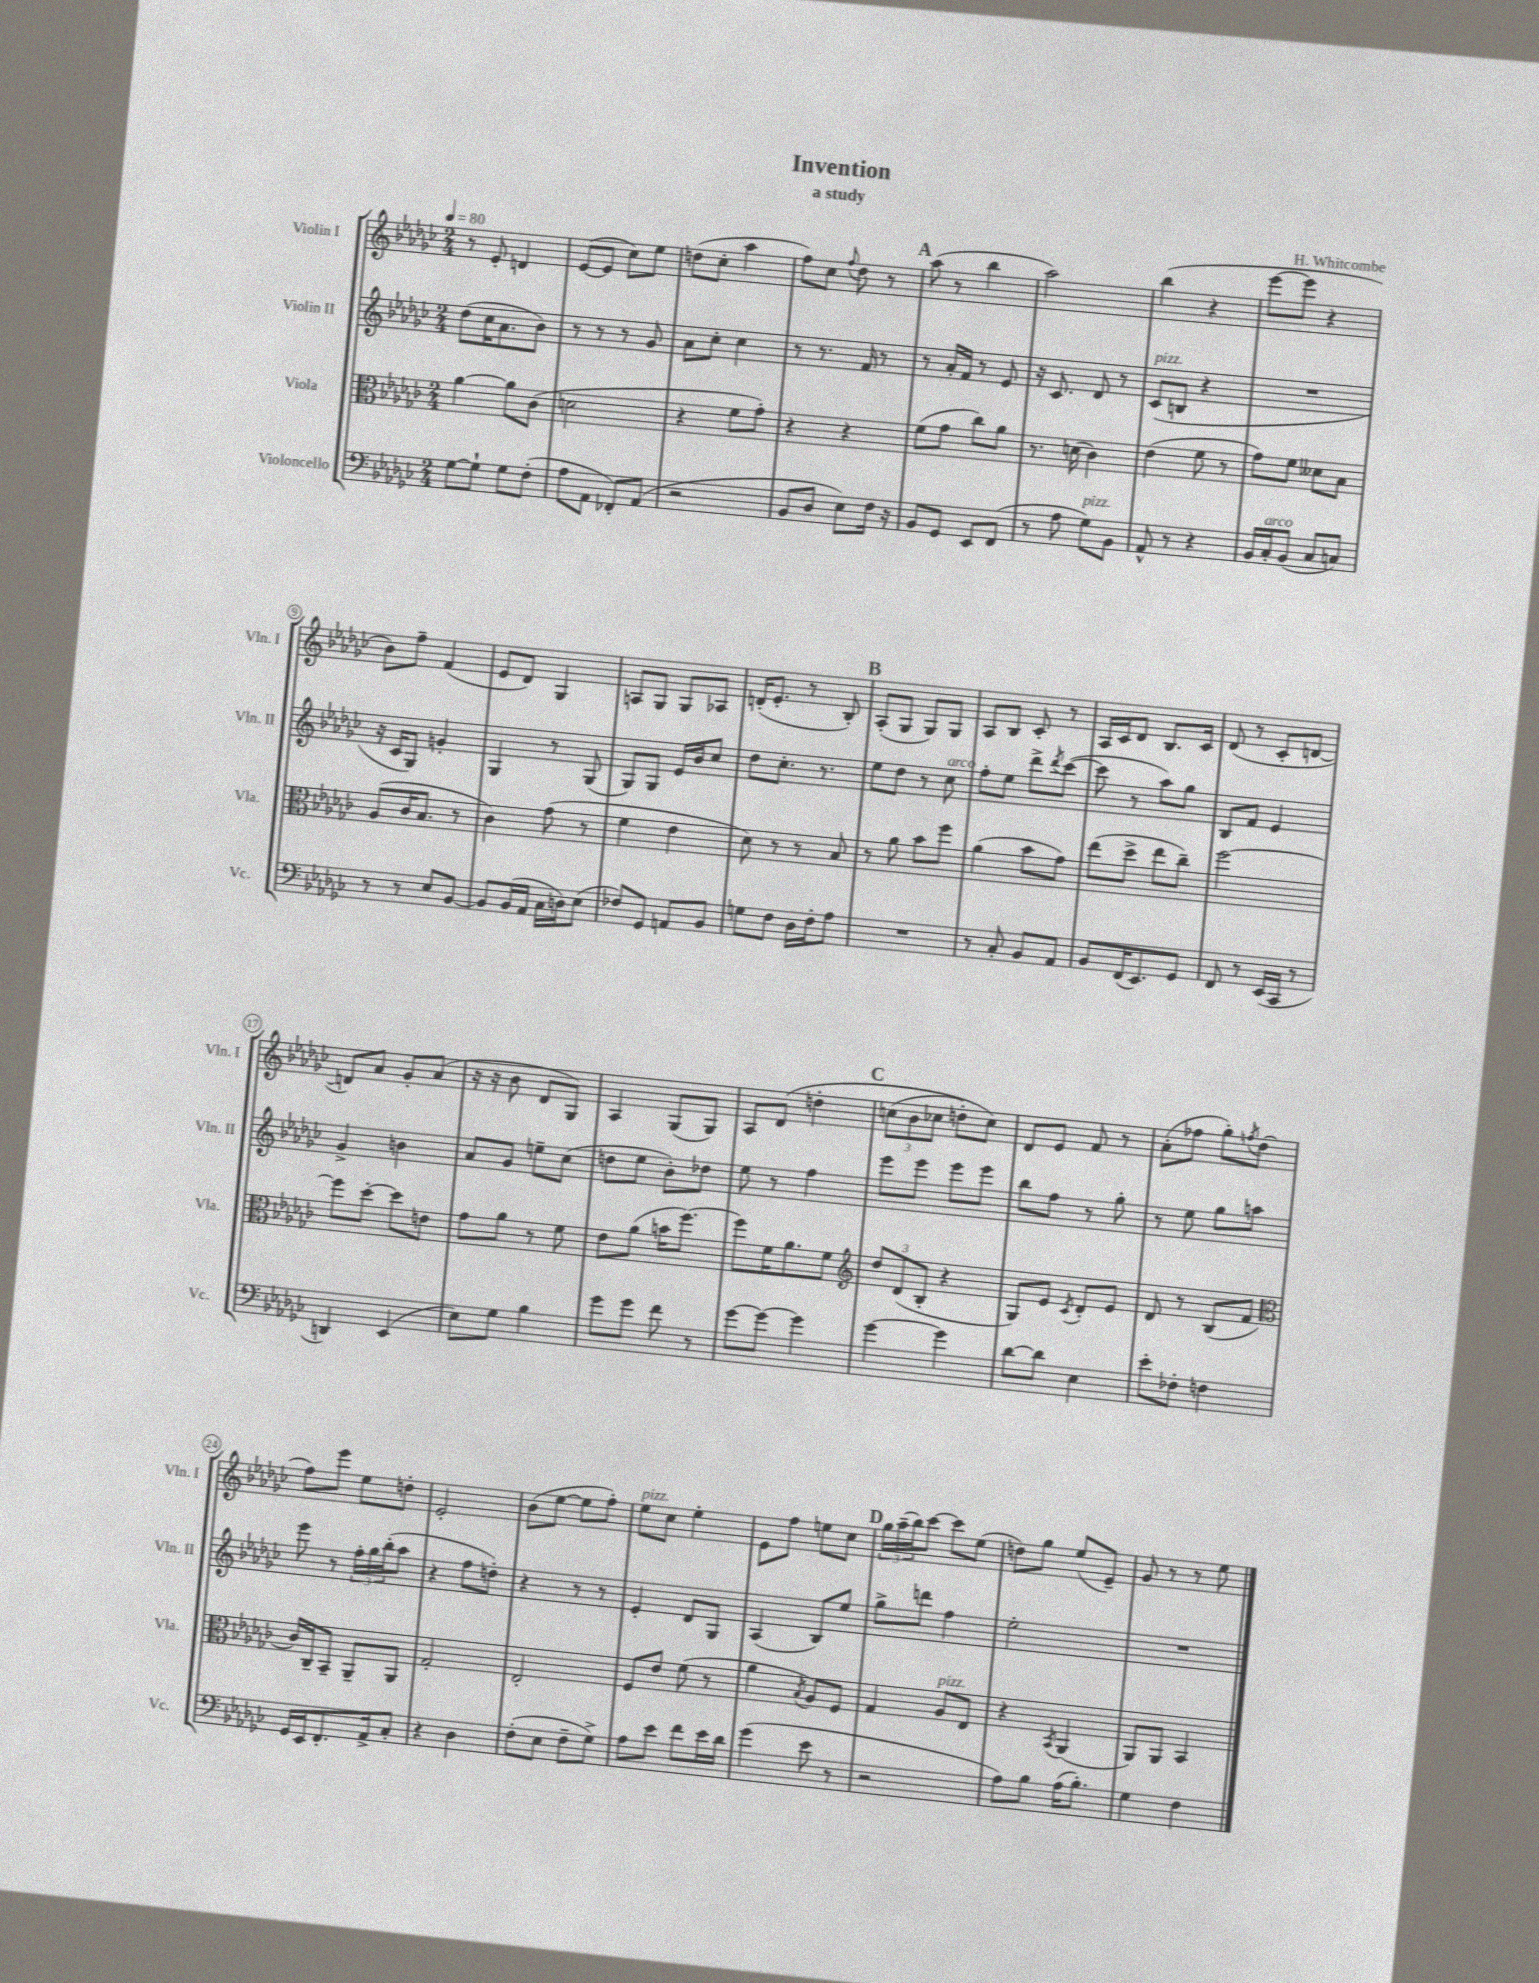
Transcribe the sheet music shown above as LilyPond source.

\header { title = "Invention" composer = "H. Whitcombe" subtitle = "a study" }
<<
\new StaffGroup <<
\new Staff = "s0" \with { instrumentName = "Violin I" shortInstrumentName = "Vln. I" } {
    \clef treble \key ges \major \numericTimeSignature \time 2/4 \tempo 4 = 80
    r8 ees'8-. d'4 |
    ees'8~( ees'8 ces''8) ees''8 |
    d''8( ces''8-. aes''4 |
    f''8) ces''8 \appoggiatura { f''8 } des''8 r8 |
    \mark \markup { \bold "A" } aes''8( r8 bes''4 |
    aes''2) |
    bes''4( r4 |
    ees'''8~ ees'''8 r4 |
    bes'8) f''8-- f'4( |
    ees'8 des'8) ges4 |
    a8 ges8 ges8 aes8 |
    d'16-.( ees'8.-. r8 bes8-.) |
    \mark \markup { \bold "B" } aes8-.( ges8 ges8) ges8 |
    aes8 bes8 ces'8-. r8 |
    aes16 ces'16 des'8 bes8. ces'16 |
    des'8( r8 ces'8-. d'8~ |
    d'8) aes'8 ges'8-. aes'8( |
    r16 r16 bes'8 des'8 ges8) |
    aes4 ges8( ges8) |
    aes8 des'8\( d''4-. |
    \mark \markup { \bold "C" } \tuplet 3/2 { c''8( bes'8 ces''8 } d''8-.) ces''8\) |
    des'8 ees'8 f'8 r8 |
    aes'8-.( fes''8 ges''8-.) \acciaccatura { f''8 } des''8( |
    f''8) ees'''8 ees''8 d''8-. |
    ees'2-. |
    bes'8( ees''8~ ees''8 f''8-.) |
    ees''8^\markup { \italic "pizz." } ces''8 ees''4-. |
    ees'8 f''8 e''8 ces''8 |
    \mark \markup { \bold "D" } \tuplet 3/2 { ges''16 aes''16--( bes''16) } ces'''8~ ces'''8 ees''8( |
    d''8) ges''8 ees''8( ees'8--) |
    ges'8 r8 r8 ees''8 \bar "|." |
}
\new Staff = "s1" \with { instrumentName = "Violin II" shortInstrumentName = "Vln. II" } {
    \clef treble \key ges \major \numericTimeSignature \time 2/4
    des''8( ces''16 aes'8. bes'8) |
    r8 r8 r8 ges'8 |
    aes'8 ces''8-. ces''4 |
    r8 r8. f'16 r8 |
    \mark \markup { \bold "A" } r8 aes'16-. f'16 r8 ees'8 |
    r16 ces'8. des'8 r8 |
    ces'8^\markup { \italic "pizz." }( b8 r4 |
    R2 |
    r16 ces'16 ges8) g'4-. |
    ges4 r8 ges8( |
    ges8) ges8 ees'16 bes'16 ces''8 |
    des''8 ces''8.-. r8. |
    \mark \markup { \bold "B" } ees''8 des''8 r8 ces''8^\markup { \italic "arco" } |
    f''8-. ees''8 des'''8-> \acciaccatura { des'''8 } ces'''8~( |
    ces'''8 r8 aes''8) ges''8 |
    bes8 f'8 ees'4 |
    ges'4-> b'4 |
    aes'8 ges'8 e''8-- ces''8( |
    d''8 ees''8 bes'8-.) des''8 |
    ees''8 r8 f''4 |
    \mark \markup { \bold "C" } ees'''8 ees'''8 ees'''8 ees'''8 |
    bes''8 f''8 r8 ges''8-. |
    r8 ees''8 ges''8 a''8 |
    ees'''8 r8 \tuplet 3/2 { f''16-. ges''16 bes''16-.( } aes''8 |
    r4 f''8 d''8-.) |
    r4 r8 r8 |
    ees'4-. des'8 ges8 |
    aes4( bes8) ees''8 |
    \mark \markup { \bold "D" } ges''8-> d'''8 f''4 |
    ees''2-. |
    R2 \bar "|." |
}
\new Staff = "s2" \with { instrumentName = "Viola" shortInstrumentName = "Vla." } {
    \clef alto \key ges \major \numericTimeSignature \time 2/4
    aes'4~ aes'8 ces'8( |
    d'2 |
    r4 f'8 ges'8-.) |
    r4 r4 |
    \mark \markup { \bold "A" } f'8( ges'8 ces''8) aes'8 |
    r8. d'16( ces'4) |
    ees'4( f'8 r8 |
    ges'8) f'8 deses'8 bes8 |
    aes8( ces'16 bes8. r8 |
    ces'4) ges'8( r8 |
    f'4 ees'4 |
    des'8) r8 r8 bes8 |
    \mark \markup { \bold "B" } r8 aes'8 bes'8 f''8 |
    aes'4( bes'8 ges'8) |
    ees''8( des''8-> ees''8 ces''8--) |
    f''2~ |
    f''8 des''8~-. des''8 e'8 |
    ges'8 aes'8 r8 f'8 |
    ees'8 aes'8( b'16 f''8.~) |
    f''8 f'16 aes'8. f'8 |
    \mark \markup { \bold "C" } \clef treble \tuplet 3/2 { des''8 des'8( bes8-. } r4 |
    ges8) ees'8 \acciaccatura { ces'8 } des'8-. ees'8 |
    des'8 r8 bes8( f'8 |
    \clef alto ces'16) ces16-- bes,8-- aes,8-- aes,8 |
    ges2-. |
    ees2-. |
    f8 ees'8 f'8( r8 |
    aes'4 \acciaccatura { bes8 } aes8) f8 |
    \mark \markup { \bold "D" } ges4 aes8^\markup { \italic "pizz." } ees8 |
    r4 \acciaccatura { bes,8 } aes,4( |
    aes,8) aes,8 bes,4 \bar "|." |
}
\new Staff = "s3" \with { instrumentName = "Violoncello" shortInstrumentName = "Vc." } {
    \clef bass \key ges \major \numericTimeSignature \time 2/4
    ges8~ ges8-! ges8 f8-.( |
    aes8 aes,8 fes,8-.) aes,8( |
    r2 |
    bes,8 des8 ees8) f16 r16 |
    \mark \markup { \bold "A" } bes,8 ges,8 ees,8 f,8( |
    r8 aes8 ges8^\markup { \italic "pizz." }) bes,8 |
    aes,8-^ r8 r4 |
    bes,16 ces16-.^\markup { \italic "arco" } bes,8( ces8 c8) |
    r8 r8 ees8 bes,8~ |
    bes,8 bes,16( aes,16 ces16 d16) ees8( |
    fes8) ges,8 a,8 bes,8 |
    g8 f8 des16 f16-. aes8 |
    \mark \markup { \bold "B" } R2 |
    r8 ces8-. bes,8 aes,8 |
    bes,8 f,16( ees,8.) ges,8 |
    f,8 r8 ees,16( ces,16 r8 |
    d,4) ees,4( |
    ees8) ges8 bes4 |
    ges'8 ges'8 f'8 r8 |
    ges'8~ ges'8~ ges'4 |
    \mark \markup { \bold "C" } ges'4~ ges'4 |
    des'8~ des'8 ees4 |
    ees'8-. fes8-. f4 |
    ges,16 ees,16 f,8.-. aes,16-> ces8-. |
    r4 des4 |
    f8-.( ees8 f8-- ges8->) |
    aes8 ees'8 f'8 ees'16 des'16 |
    ges'4( ees'8 r8 |
    \mark \markup { \bold "D" } r2 |
    aes8) bes8 aes16( bes8.-.) |
    ges4 f4 \bar "|." |
}
>>
>>
\layout { \context { \Score \override BarNumber.stencil = #(make-stencil-circler 0.1 0.3 ly:text-interface::print) } }
